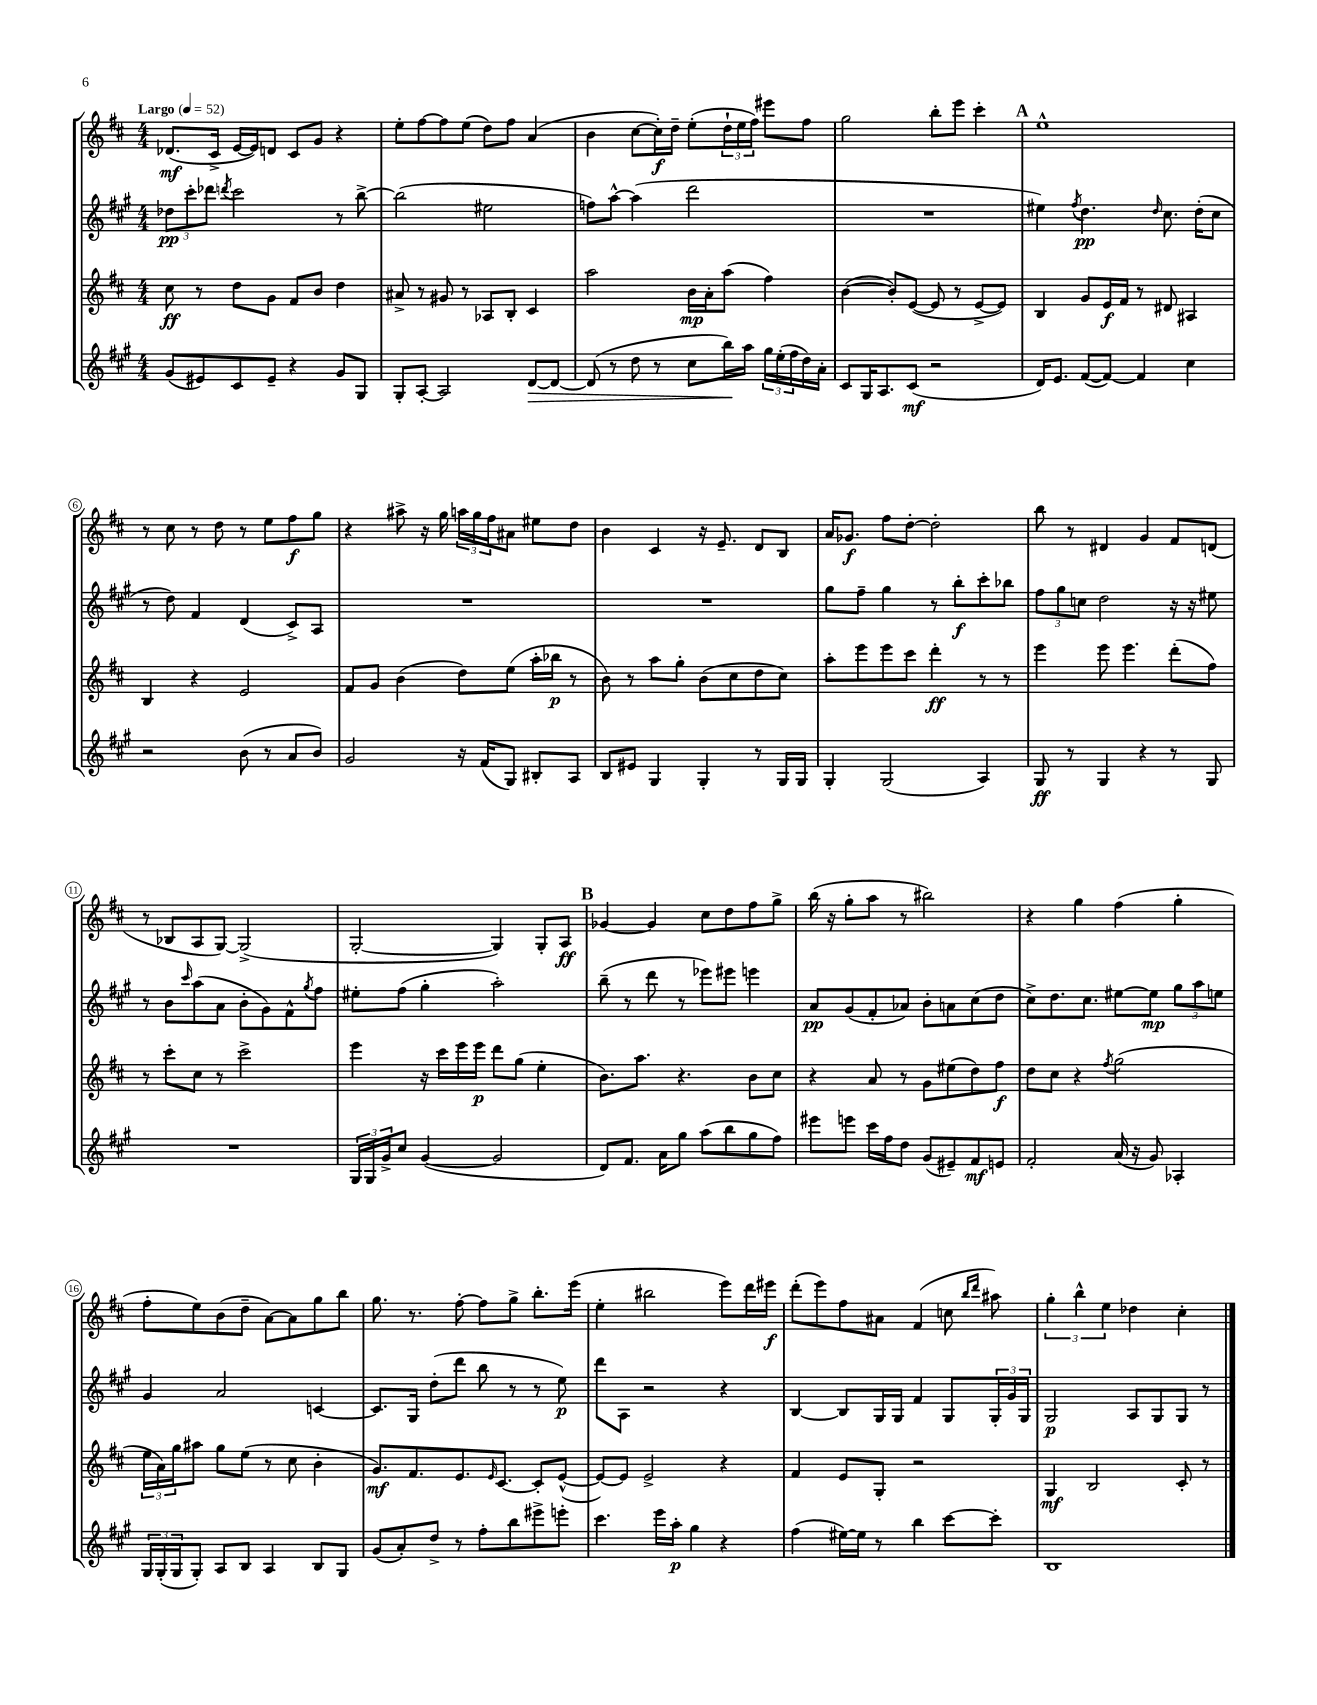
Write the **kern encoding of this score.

**kern	**kern	**kern	**kern
*staff4	*staff3	*staff2	*staff1
*clefG2	*clefG2	*clefG2	*clefG2
*k[f#c#g#]	*k[f#c#]	*k[f#c#g#]	*k[f#c#]
*M4/4	*M4/4	*M4/4	*M4/4
*MM52	*MM52	*MM52	*MM52
(8g#	8cc#	12dd-	(8.d-
.	.	12ccc#'	.
8e#)	8r	.	.
.	.	12ddd-	.
.	.	.	16c#^
.	.	8qddd	.
8c#	8dd	2ccc#	[16e
.	.	.	16e])
8e#~	8g	.	8d
4r	8f#	.	8c#
.	8b	.	8g
8g#	4dd	8r	4r
8G#	.	[8bb^	.
=	=	=	=
8G#'	8a#^	(2bb]	8ee'
[8A'	8r	.	[8ff#
2A]	8g#	.	8ff#]
.	8r	.	(8ee
.	8A-	2ee#	8dd)
.	8B'	.	8ff#
[8d	4c#	.	(4a
8d_	.	.	.
=	=	=	=
(8d]	2aa	8ff)	4b
8r	.	[8aa^^	.
8dd	.	(4aa]	[8cc#
8r	.	.	16cc#'])
.	.	.	16dd~
8cc#	16b	2ddd	(8ee'
.	16a'	.	.
16bb)	(8aa	.	24dd`
.	.	.	24ee
16aa	.	.	.
.	.	.	24ff#)
24gg#	4ff#)	.	8eee#
(24ee'	.	.	.
24ff#	.	.	.
16dd)	.	.	8ff#
16a'	.	.	.
=	=	=	=
8c#	([4b	1r	2gg
16G#	.	.	.
8.A	.	.	.
.	8b'])	.	.
(8c#	([8e	.	.
2r	8e]	.	8bb'
.	8r	.	8eee
.	[8e^	.	4ccc#'
.	8e])	.	.
=	=	=	=
16d)	4B	4ee#)	1ee^^
8.e	.	.	.
.	.	8qff#	.
([8f#	8g	4.dd	.
8f#_)	16e	.	.
.	16f#	.	.
4f#]	8r	.	.
.	.	16qqdd	.
.	8d#	8.cc#	.
4cc#	4A#	.	.
.	.	(16dd'	.
.	.	8cc#	.
=	=	=	=
2r	4B	8r	8r
.	.	8dd)	8cc#
.	4r	4f#	8r
.	.	.	8dd
(8b	2e	(4d	8r
8r	.	.	8ee
8a	.	8c#^)	8ff#
8b)	.	8A	8gg
=	=	=	=
2g#	8f#	1r	4r
.	8g	.	.
.	(4b	.	8aa#^
.	.	.	16r
.	.	.	16gg
16r	8dd)	.	24aa
.	.	.	24gg
(16f#	.	.	.
.	.	.	24ff#
8G#)	(8ee	.	8a#
8B#'	16aa'	.	8ee#
.	16bb-	.	.
8A	8r	.	8dd
=	=	=	=
8B	8b)	1r	4b
8e#	8r	.	.
4G#	8aa	.	4c#
.	8gg'	.	.
4G#'	(8b	.	16r
.	.	.	8.e~
.	8cc#	.	.
8r	8dd	.	8d
16G#	8cc#)	.	8B
16G#	.	.	.
=	=	=	=
4G#'	8aa'	8gg#	16a
.	.	.	8.g-
.	8eee	8ff#~	.
(2G#	8eee	4gg#	8ff#
.	8ccc#	.	[8dd'
.	4ddd'	8r	2dd']
.	.	8bb'	.
4A)	8r	8ccc#'	.
.	8r	8bb-	.
=	=	=	=
8G#	4eee	12ff#	8bb
.	.	12gg#	.
8r	.	.	8r
.	.	12cc	.
4G#	8eee	2dd	4d#
.	4.eee	.	.
4r	.	.	4g
8r	(8ddd'	16r	8f#
.	.	16r	.
8G#	8ff#)	8ee#	(8d
=	=	=	=
1r	8r	8r	8r
.	8ccc#'	8b	8B-
.	.	16qqccc#	.
.	8cc#	(8aa	8A
.	8r	8a	[8G)
.	2ccc#^	8b'	(2G^]
.	.	8g#)	.
.	.	8f#^^	.
.	.	8qgg#	.
.	.	8ff#	.
=	=	=	=
24G#	4eee	8ee#'	[2G'
24G#	.	.	.
24g#^	.	.	.
8cc#	.	(8ff#	.
([4g#	16r	4gg#'	.
.	16ccc#	.	.
.	16eee	.	.
.	16eee	.	.
2g#]	8ddd	2aa')	4G])
.	(8gg	.	.
.	4ee'	.	8G'
.	.	.	8A
=	=	=	=
8d)	8.b)	(8bb~	[4g-
8.f#	.	8r	.
.	8.aa	.	.
.	.	8ddd	4g-]
16a	.	.	.
8gg#	4.r	8r	.
(8aa	.	8eee-)	8cc#
8bb	.	8eee#	8dd
8gg#	8b	4eee	8ff#
8ff#)	8cc#	.	8gg^
=	=	=	=
8eee#	4r	8a	(16bb
.	.	.	16r
8eee	.	(8g#	8gg'
16ccc#	8a	8f#'	8aa
16ff#	.	.	.
8dd	8r	8a-)	8r
(8g#	8g	8b'	2bb#)
8e#~)	(8ee#	8a	.
8f#	8dd)	(8cc#	.
8e	8ff#	8dd	.
=	=	=	=
2f#'	8dd	8cc#^)	4r
.	8cc#	8.dd	.
.	4r	.	4gg
.	.	8.cc#	.
.	8qff#	.	.
(16a	(2gg	[8ee#	(4ff#
16r	.	.	.
8g#)	.	8ee#]	.
4A-'	.	12gg#	4gg'
.	.	12aa	.
.	.	12ee	.
=	=	=	=
24G#	24ee	4g#	8ff#'
(24G#'	24a)	.	.
24G#	24gg	.	.
8G#')	8aa#	.	8ee)
8A	8gg	2a	(8b
8B	(8ee	.	8dd~
4A	8r	.	[8a)
.	8cc#	.	8a]
8B	4b'	[4c	8gg
8G#	.	.	8bb
=	=	=	=
(8g#	8.g)	8.c]	8.gg
8a')	.	.	.
.	8.f#	16G#	8.r
8dd^	.	(8dd'	.
8r	8.e	8ddd	[8ff#'
8ff#'	.	8bb	8ff#]
.	16qqe	.	.
.	[8.c#	.	.
8bb	.	8r	8gg^
8eee#^	8c#']	8r	8.bb'
8eee'	([8e^^	8ee)	.
.	.	.	(16eee
=	=	=	=
4.ccc#	8e_)	8ddd	4ee'
.	8e]	8A	.
.	2e^	2r	2bb#
16eee	.	.	.
16aa'	.	.	.
4gg#	.	.	.
4r	4r	4r	8eee)
.	.	.	16ddd
.	.	.	16eee#
=	=	=	=
(4ff#	4f#	[4B	(8ddd'
.	.	.	8eee)
[16ee#)	8e	8B]	8ff#
16ee#]	.	.	.
8r	8G'	16G#	8a#
.	.	16G#	.
4bb	2r	4f#	(4f#
[8ccc#	.	8G#	8cc
.	.	.	16qqbb
.	.	.	16qqddd
8ccc#']	.	24G#'	8aa#)
.	.	24g#	.
.	.	24G#	.
=	=	=	=
1B	4G	2G#	6gg'
.	.	.	6bb^^
.	2B	.	.
.	.	.	6ee
.	.	8A	4dd-
.	.	8G#	.
.	8c#'	8G#	4cc#'
.	8r	8r	.
==	==	==	==
*-	*-	*-	*-
